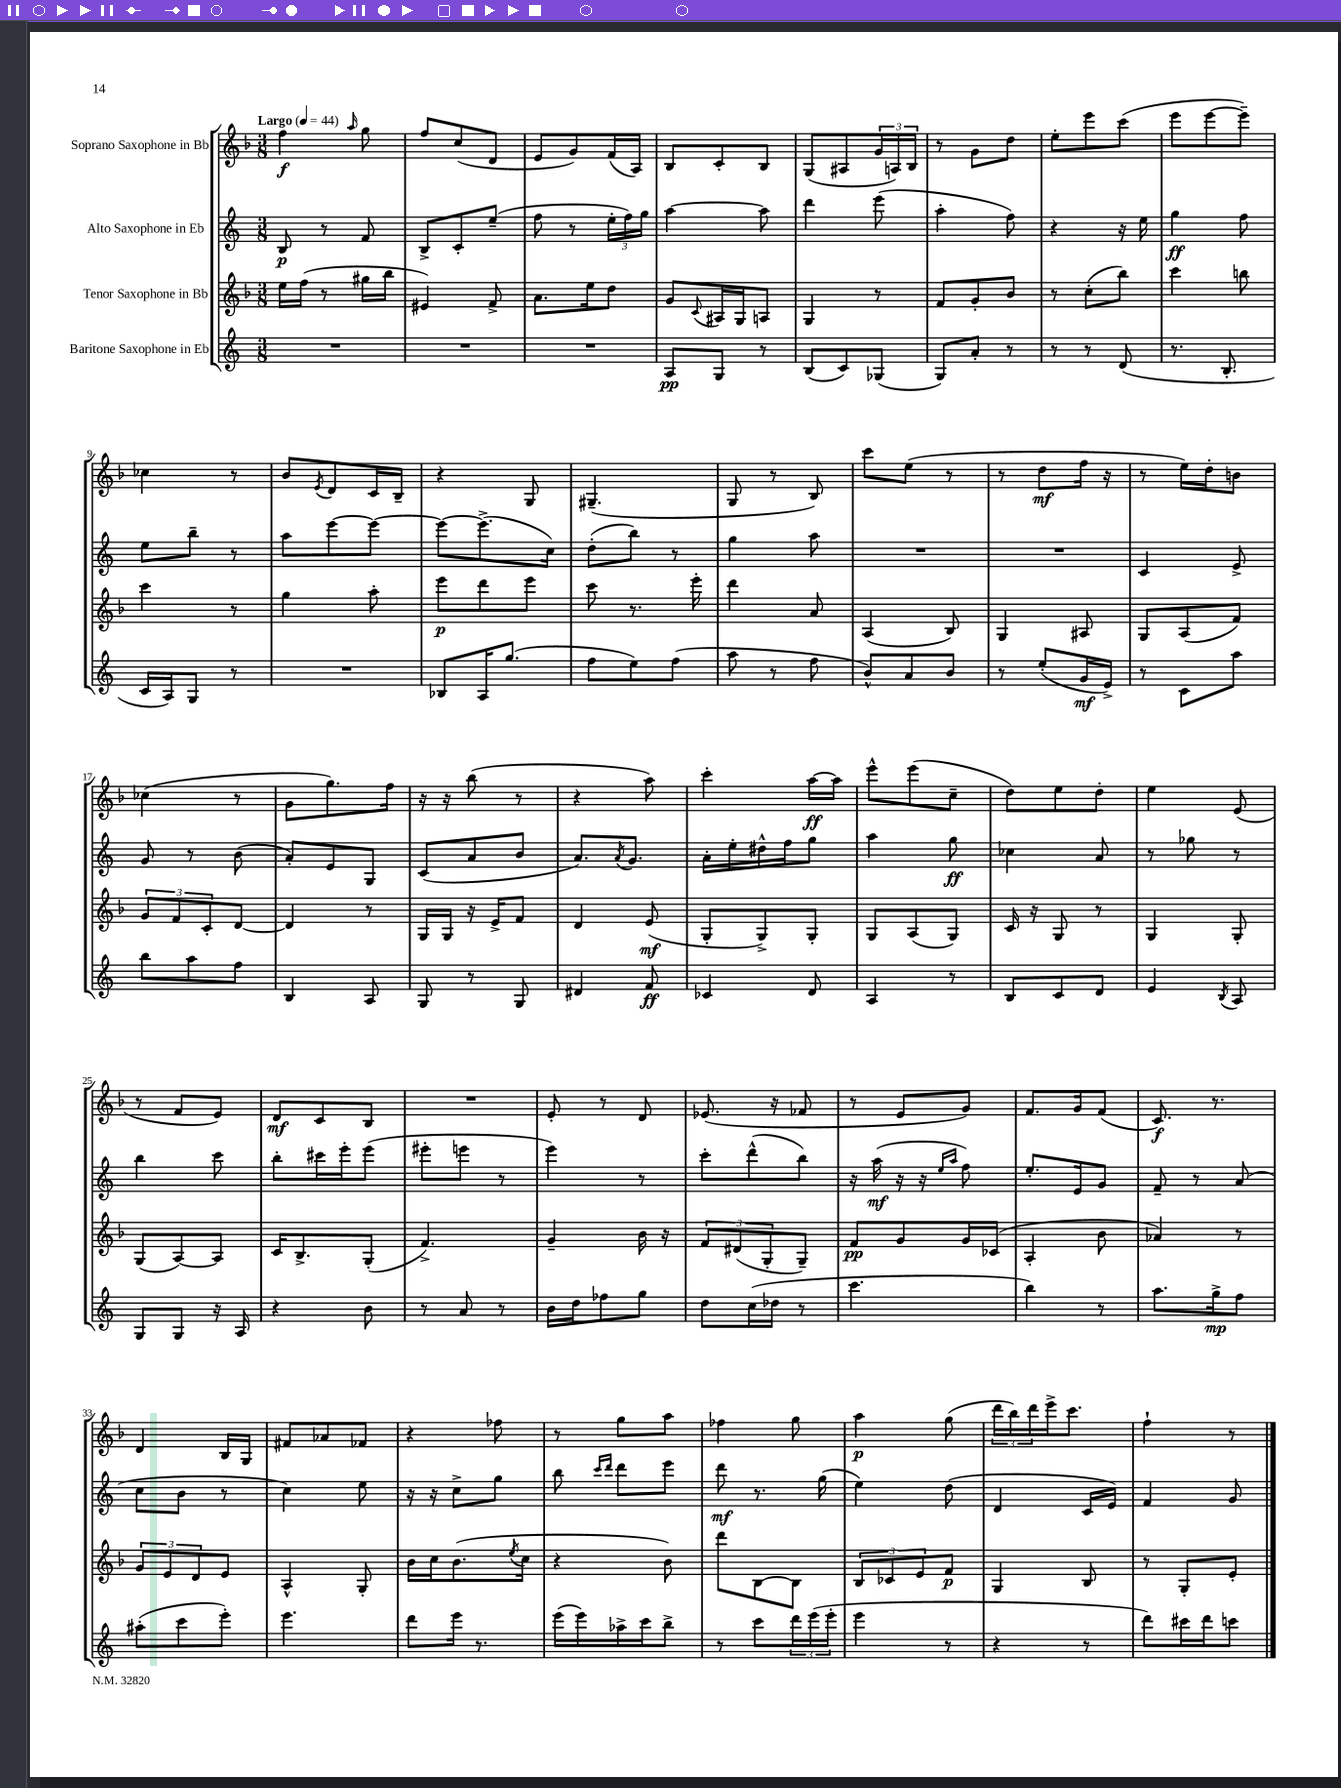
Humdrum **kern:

**kern	**kern	**kern	**kern
*staff4	*staff3	*staff2	*staff1
*clefG2	*clefG2	*clefG2	*clefG2
*k[]	*k[b-]	*k[]	*k[b-]
*M3/8	*M3/8	*M3/8	*M3/8
*MM44	*MM44	*MM44	*MM44
4.r	16ee	8B	4ff
.	(16ff	.	.
.	8r	8r	.
.	.	.	16qqaa
.	16gg#	8f	8gg
.	16bb-	.	.
=	=	=	=
4.r	4e#)	8B^	8ff
.	.	8c'	(8cc
.	8f^	(8ee~	8d
=	=	=	=
4.r	8.a	8ff	8e
.	.	8r	8g)
.	16ee	.	.
.	8dd	24ee'	(16f
.	.	24ff)	.
.	.	.	16A)
.	.	24gg	.
=	=	=	=
8A	8g	[4aa	8B-
.	8qqc	.	.
8G	16A#	.	8c'
.	16G	.	.
8r	8A	8aa]	8B-
=	=	=	=
(8B	4G	4ddd	(8G
8c)	.	.	8A#
(8G-	8r	(8eee	24g
.	.	.	24A)
.	.	.	24B-
=	=	=	=
8G)	8f	4aa'	8r
8a'	8g'	.	8g
8r	8b-	8ff)	8dd
=	=	=	=
8r	8r	4r	8ee'
8r	(8cc'	.	8eee
(8d	8bb-)	16r	(8ccc
.	.	16ee	.
=	=	=	=
8.r	4ccc	4gg	8eee
.	.	.	[8eee
8.B'	.	.	.
.	8bb	8ff	8eee~])
=	=	=	=
16c	4ccc	8ee	4cc-
16A)	.	.	.
8G	.	8bb~	.
8r	8r	8r	8r
=	=	=	=
4.r	4gg	8aa	8b-
.	.	.	8qe
.	.	[8eee	8d
.	8aa'	8eee_	16c
.	.	.	16B-~
=	=	=	=
8B-	8eee	8eee_	4r
16A	8ddd	(8.eee^]	.
(8.gg	.	.	.
.	8eee	.	8G
.	.	16cc)	.
=	=	=	=
8ff	8ccc	(8dd'	(4.G#~
8ee)	8.r	8bb)	.
(8ff	.	8r	.
.	16eee'	.	.
=	=	=	=
8aa	4ddd	4gg	8G
8r	.	.	8r
8ff	8a	8aa	8B-)
=	=	=	=
8b^^)	(4A	4.r	8ccc
8a	.	.	(8ee
8b	8B-)	.	8r
=	=	=	=
8r	4G	4.r	8r
(8ee'	.	.	8dd
16g	8A#	.	16ff
16e^)	.	.	16r
=	=	=	=
8r	8G	4c	8r
8c	(8A	.	16ee)
.	.	.	16dd'
8aa	8f)	8e^	8b
=	=	=	=
8bb	12g	8g	(4cc-
.	12f	.	.
8aa	.	8r	.
.	12c'	.	.
8ff	[8d	(8b	8r
=	=	=	=
4B	4d]	8a')	8g
.	.	8e	8.gg)
8A	8r	8G	.
.	.	.	16ff
=	=	=	=
8G	16G	(8c	16r
.	16G	.	16r
8r	16r	8a	(8bb-
.	16e^	.	.
8G	8f	8b	8r
=	=	=	=
4d#	4d	8.a)	4r
.	.	8qa	.
.	.	8.g	.
8f	(8e	.	8aa)
=	=	=	=
4c-	8G'	16a'	4ccc'
.	.	16ee'	.
.	8G^)	16dd#^^	.
.	.	16ff	.
8d	8G'	8gg	[16aa
.	.	.	16aa]
=	=	=	=
4A	8G	4aa	8eee^^
.	(8A	.	(8eee
8r	8G)	8gg	8cc~
=	=	=	=
8B	16c	4cc-	8dd)
.	16r	.	.
8c	8G	.	8ee
8d	8r	8a	8dd'
=	=	=	=
4e	4G	8r	4ee
.	.	8gg-	.
8qB	.	.	.
8A	8G'	8r	(8e
=	=	=	=
8G	(8G	4bb	8r
8G	[8A)	.	8f
16r	8A]	8ccc	8e)
16A	.	.	.
=	=	=	=
4r	16c	8bb'	8d
.	8.B-^	.	.
.	.	16ccc#	8c
.	.	16eee'	.
8b	(8G'	(8eee	8B-
=	=	=	=
8r	4.f^)	8eee#'	4.r
8a	.	8eee	.
8r	.	8r	.
=	=	=	=
16b	4g~	4eee)	8e'
16dd	.	.	.
8ff-	.	.	8r
8gg	16b-	8r	8d
.	16r	.	.
=	=	=	=
8dd	12f	8ccc'	(8.e-
.	(12d#	.	.
(16cc	.	(8ddd^^	.
.	12G'	.	.
16dd-	.	.	16r
8r	8G~)	8bb)	8f-
=	=	=	=
4.ccc	8f	16r	8r
.	.	(16aa	.
.	8g	16r	8e
.	.	16r	.
.	.	16qqee	.
.	.	16qqaa	.
.	16g	8ff)	8g)
.	(16c-	.	.
=	=	=	=
4bb)	4A'	8.ee'	8.f
.	.	16e	16g
8r	8b-	8g	(8f
=	=	=	=
8.aa	4a-)	8f~	8.c)
.	.	8r	.
16gg^	.	.	8.r
8ff	8r	(8a	.
=	=	=	=
(8aa#'	12g	8cc	4d
.	12e	.	.
8ccc	.	8b	.
.	12d	.	.
8eee')	8e	8r	16B-
.	.	.	16G
=	=	=	=
4.eee	4A^^	4cc)	8f#
.	.	.	8a-
.	8G'	8ee	8f-
=	=	=	=
8ddd	16b-	16r	4r
.	16cc	16r	.
16eee	(8.b-	8cc^	.
8.r	.	.	.
.	.	8gg	8ff-
.	8qee	.	.
.	16cc	.	.
=	=	=	=
(16eee	4r	8bb	8r
16eee)	.	.	.
.	.	16qqccc	.
.	.	16qqddd	.
16aa-^	.	8ddd	8gg
16ccc	.	.	.
8bb^	8b-)	8eee	8aa
=	=	=	=
8r	8ddd	8ddd	4ff-
8ccc	[8B-	8.r	.
24ddd	8B-]	.	8gg
(24eee	.	.	.
.	.	(16gg	.
24eee'	.	.	.
=	=	=	=
4eee	12B-	4ee)	4aa
.	12c-	.	.
.	12e	.	.
8r	8f	(8dd	(8gg
=	=	=	=
4r	4G	4d	24ddd
.	.	.	24bb-)
.	.	.	24ddd
.	.	.	16eee^
.	.	.	8.ccc
8r	8B-	16c	.
.	.	16e)	.
=	=	=	=
8ddd)	8r	4f	4ff`
16ccc#	8G'	.	.
16ddd	.	.	.
8ccc	8e'	8g	8r
==	==	==	==
*-	*-	*-	*-
